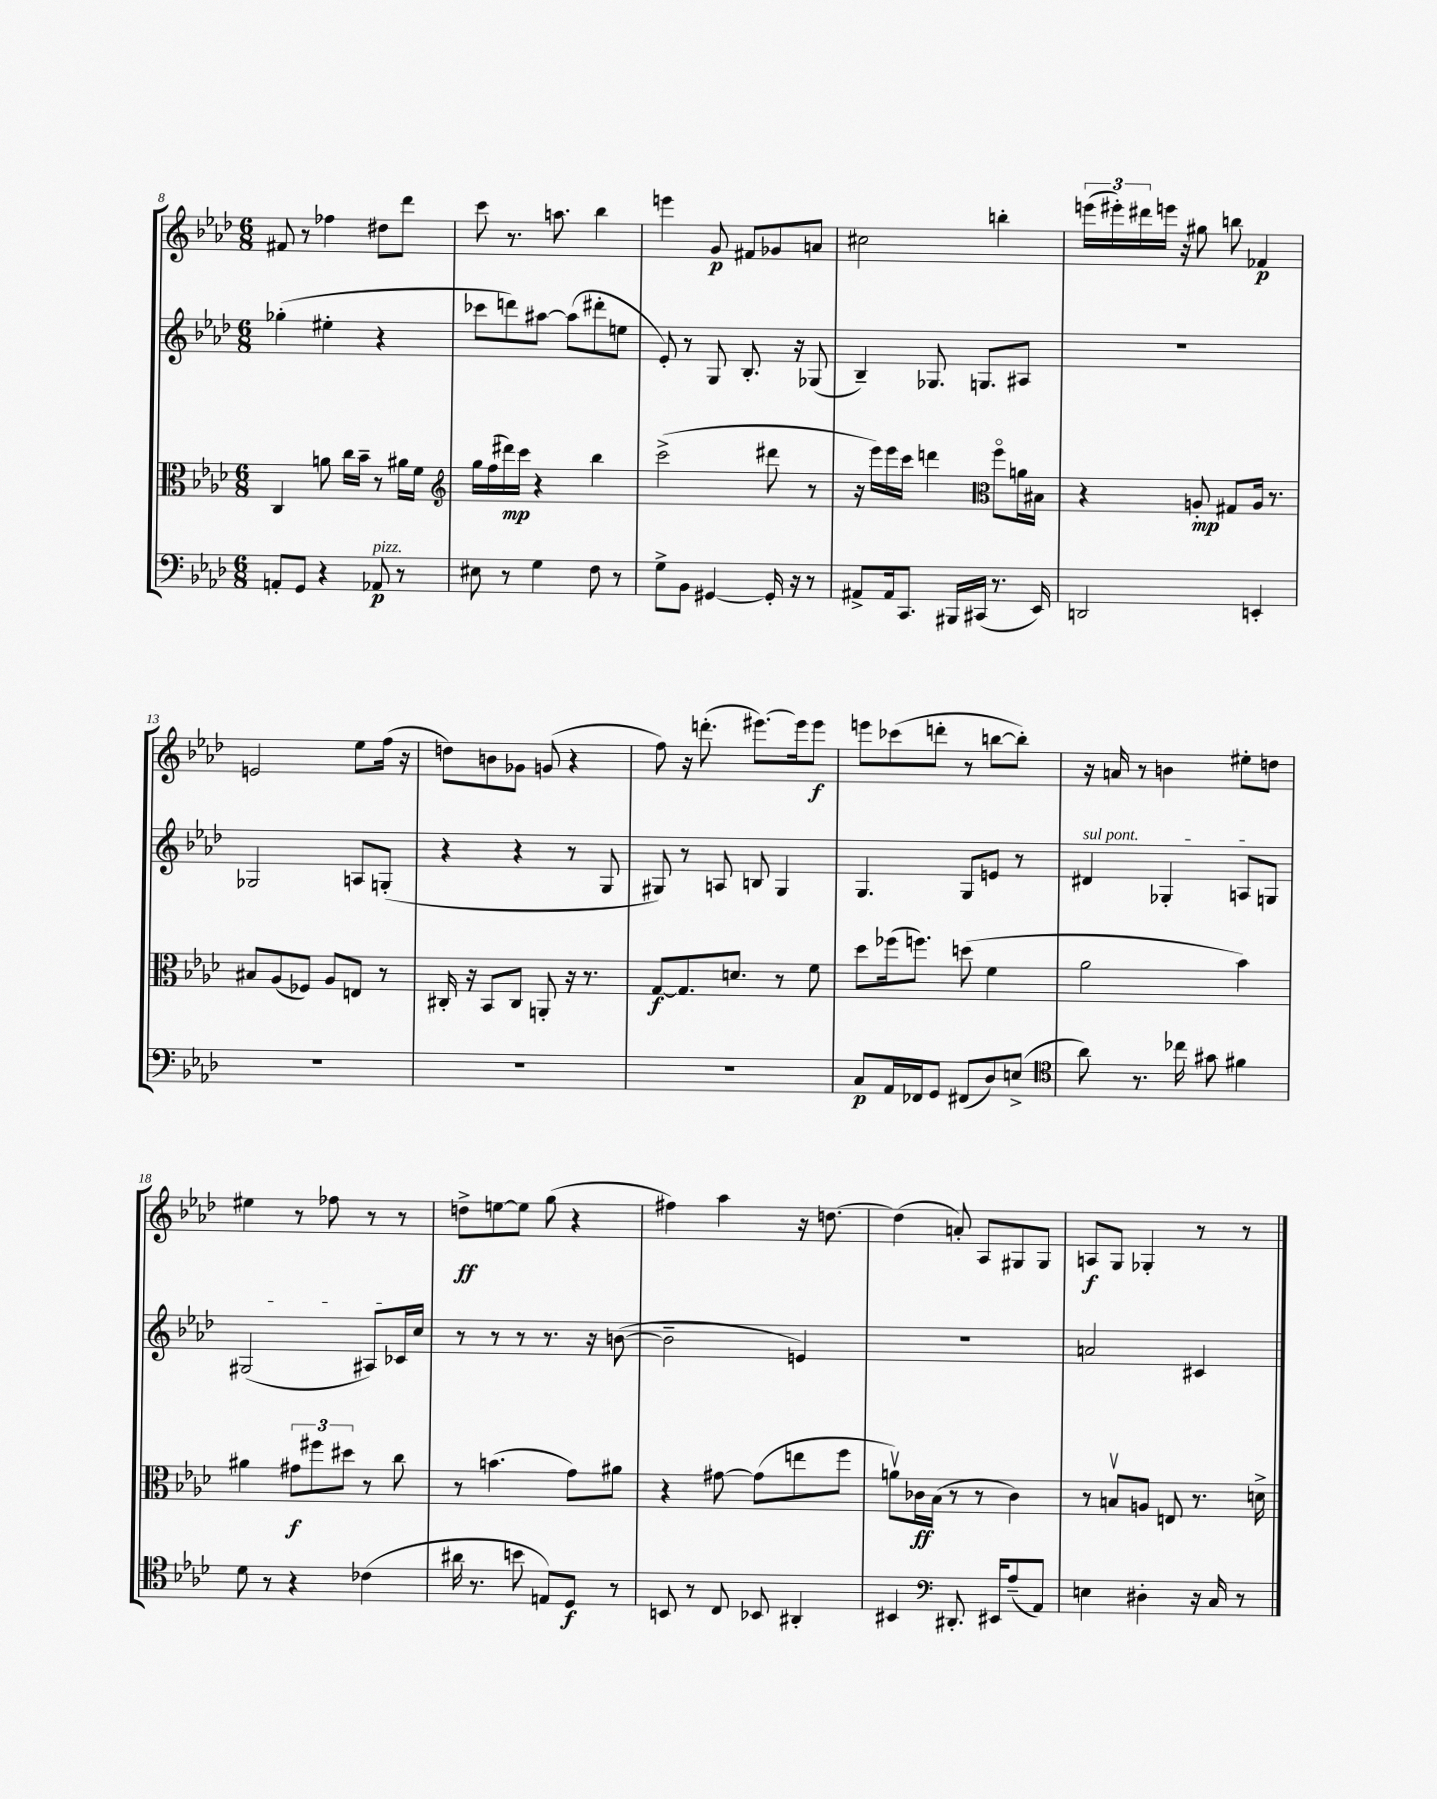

**kern	**dynam	**kern	**dynam	**kern	**kern	**dynam
*part4	*part4	*part3	*part3	*part2	*part1	*part1
*staff4	*staff4	*staff3	*staff3	*staff2	*staff1	*staff1
*clefF4	*	*clefC3	*	*clefG2	*clefG2	*
*k[b-e-a-d-]	*	*k[b-e-a-d-]	*	*k[b-e-a-d-]	*k[b-e-a-d-]	*
*M6/8	*	*M6/8	*	*M6/8	*M6/8	*
=8	=8	=8	=8	=8	=8	=8
8AAn'/L	.	4C/	.	(4gg-X'\	8f#X/	.
8GG/J	.	.	.	.	8r	.
4r	.	8an\	.	4ee#X'\	4ff-X\	.
.	.	16cc\LL	.	.	.	.
.	.	16b-~\JJ	.	.	.	.
!LO:TX:a:i:t=pizz.	!	!	!	!	!	!
8AA-X/	p	8r	.	4r	8dd#X\L	.
8r	.	16a#X\LL	.	.	8ddd-\J	.
.	.	16f\JJ	.	.	.	.
=9	=9	=9	=9	=9	=9	=9
*	*	*clefG2	*	*	*	*
8E#X\	.	16gg\LL	.	8ccc-X\L	8ccc\	.
.	.	(16ff\	.	.	.	.
8r	.	16ddd#X\)	mp	8dddn\)	8.r	.
.	.	16ccc\JJ	.	.	.	.
4G\	.	4r	.	[8aa#X\J	.	.
.	.	.	.	.	8.aan\	.
.	.	.	.	(8aa#\L]	.	.
8F\	.	4bb-\	.	8ddd#X'\	4bb-\	.
8r	.	.	.	8een\J	.	.
=10	=10	=10	=10	=10	=10	=10
8G^\L	.	(2ccc^\	.	8e-'/)	4eeen\	.
8BB-\J	.	.	.	8r	.	.
[4GG#X/	.	.	.	8G/	8g/	p
.	.	.	.	8.B-'/	8f#X/L	.
16GG#'/]	.	8ddd#X\	.	.	8g-X/	.
16r	.	.	.	16r	.	.
8r	.	8r	.	(8G-X/	8an/J	.
=11	=11	=11	=11	=11	=11	=11
8AA#X^/L	.	16r	.	4B-~/)	2cc#X\	.
.	.	16eee-\LL)	.	.	.	.
16AA#/k	.	16eee-\	.	.	.	.
8.CC/J	.	16ccc\JJ	.	.	.	.
.	.	4dddn\	.	8.G-X/	.	.
16BBB#X/LL	.	.	.	.	.	.
(16CC#X/JJ	.	.	.	8.Gn/L	.	.
*	*	*clefC3	*	*	*	*
8.r	.	8ff\L	.	.	4bbn'\	.
.	.	16an\L	.	8A#X/J	.	.
16EE-/)	.	16B#X\JJ	.	.	.	.
=12	=12	=12	=12	=12	=12	=12
2DDn/	.	4r	.	2.r	(24eeen\LL	.
.	.	.	.	.	24eee#X'\)	.
.	.	.	.	.	24ddd#X\	.
.	.	.	.	.	16eeen\JJ	.
.	.	.	.	.	16r	.
.	.	8An'/	mp	.	8gg#X\	.
.	.	8G#X/L	.	.	8bbn\	.
4EEn'/	.	16A/Jk	.	.	4f-X/	p
.	.	8.r	.	.	.	.
!!LO:LB:g=z
=13	=13	=13	=13	=13	=13	=13
2.r	.	8B#X/L	.	2G-X/	2en/	.
.	.	(8A-/	.	.	.	.
.	.	8F-X/J)	.	.	.	.
.	.	8A-/L	.	.	.	.
.	.	8En/J	.	8An/L	8ee-\L	.
.	.	8r	.	(8Gn'/J	(16ff\Jk	.
.	.	.	.	.	16r	.
=14	=14	=14	=14	=14	=14	=14
2.r	.	16C#X'/	.	4r	8ddn\L)	.
.	.	16r	.	.	.	.
.	.	8BB-/L	.	.	8bn\	.
.	.	8C#/J	.	4r	8g-X\J	.
.	.	8AAn'/	.	.	(8gn/	.
.	.	16r	.	8r	4r	.
.	.	8.r	.	.	.	.
.	.	.	.	8G/	.	.
=15	=15	=15	=15	=15	=15	=15
2.r	.	[8G/L	f	8G#X/)	8ff\)	.
.	.	8.G/]	.	8r	16r	.
.	.	.	.	.	(8.dddn'\	.
.	.	.	.	8An/	.	.
.	.	8.dn/J	.	.	.	.
.	.	.	.	8Bn/	[8.eee#X\L)	.
.	.	8r	.	4G#/	.	.
.	.	.	.	.	16eee#\k]	.
.	.	8f\	.	.	8eee#\J	f
=16	=16	=16	=16	=16	=16	=16
8C/L	p	8dd-\L	.	4.G/	8eeen\L	.
16AA-/L	.	(16ff-X\k	.	.	(8ccc-X\	.
16FF-X/J	.	8.ffn\J)	.	.	.	.
8GG/J	.	.	.	.	8dddn'\J	.
(8FF#X/L	.	(8ddn\	.	8G/L	8r	.
8D-/)	.	4f\	.	8en/J	[8bbn\L	.
(8En^/J	.	.	.	8r	8bb'\J])	.
=17	=17	=17	=17	=17	=17	=17
*clefC4	*	*	*	*	*	*
!	!	!	!	!LO:TX:a:i:t=sul pont.	!	!
8a-\)	.	2a-\	.	4d#X/	16r	.
.	.	.	.	.	16an/	.
8.r	.	.	.	.	8r	.
.	.	.	.	4G-X'/	4bn\	.
16cc-X\	.	.	.	.	.	.
8g#X\	.	.	.	.	.	.
4f#X\	.	4b-\)	.	8An/L	8ee#X'\L	.
.	.	.	.	8Gn/J	8ddn\J	.
!!LO:LB:g=z
=18	=18	=18	=18	=18	=18	=18
8d-\	.	4a#X\	.	(2G#X/	4ee#X\	.
8r	.	.	.	.	.	.
4r	.	12g#X\L	f	.	8r	.
.	.	12ff#X\	.	.	.	.
.	.	.	.	.	8ff-X\	.
.	.	12dd#X\J	.	.	.	.
(4c-X\	.	8r	.	8A#X/L)	8r	.
.	.	8cc\	.	16c-X/L	8r	.
.	.	.	.	16cc/JJ	.	.
=19	=19	=19	=19	=19	=19	=19
16a#X\	.	8r	.	8r	8ddn^\L	ff
8.r	.	.	.	.	.	.
.	.	(4.bn\	.	8r	[8een\	.
8bn\	.	.	.	8r	8ee\J]	.
8En/L)	.	.	.	8.r	(8gg\	.
8D-/J	f	8g\L)	.	.	4r	.
.	.	.	.	16r	.	.
8r	.	8a#X\J	.	([8bn\	.	.
=20	=20	=20	=20	=20	=20	=20
8BBn/	.	4r	.	2b~\]	4ff#X\)	.
8r	.	.	.	.	.	.
8C/	.	[8g#X\	.	.	4aa-\	.
8BB-X/	.	(8g#\L]	.	.	.	.
4AA#X'/	.	8een\	.	4en/)	16r	.
.	.	.	.	.	[8.ddn\	.
.	.	8ff\J	.	.	.	.
=21	=21	=21	=21	=21	=21	=21
4BB#X/	.	8anv\L)	.	2.r	(4dd\]	.
.	.	16c-X\L	ff	.	.	.
.	.	(16B-\JJ	.	.	.	.
*clefF4	*	*	*	*	*	*
8.DD#X'/	.	8r	.	.	8an'/)	.
.	.	8r	.	.	8A-/L	.
16EE#X/KL	.	.	.	.	.	.
(8A-~/	.	4c-\)	.	.	8G#X/	.
8AA-/J)	.	.	.	.	8G#/J	.
=22	=22	=22	=22	=22	=22	=22
4En\	.	8r	.	2an/	8An/L	f
.	.	8Bnv/L	.	.	8G/J	.
4D#X'\	.	8An/J	.	.	4G-X'/	.
.	.	8En/	.	.	.	.
16r	.	8.r	.	4c#X/	8r	.
16C/	.	.	.	.	.	.
8r	.	.	.	.	8r	.
.	.	16dn^\	.	.	.	.
==	==	==	==	==	==	==
*-	*-	*-	*-	*-	*-	*-
